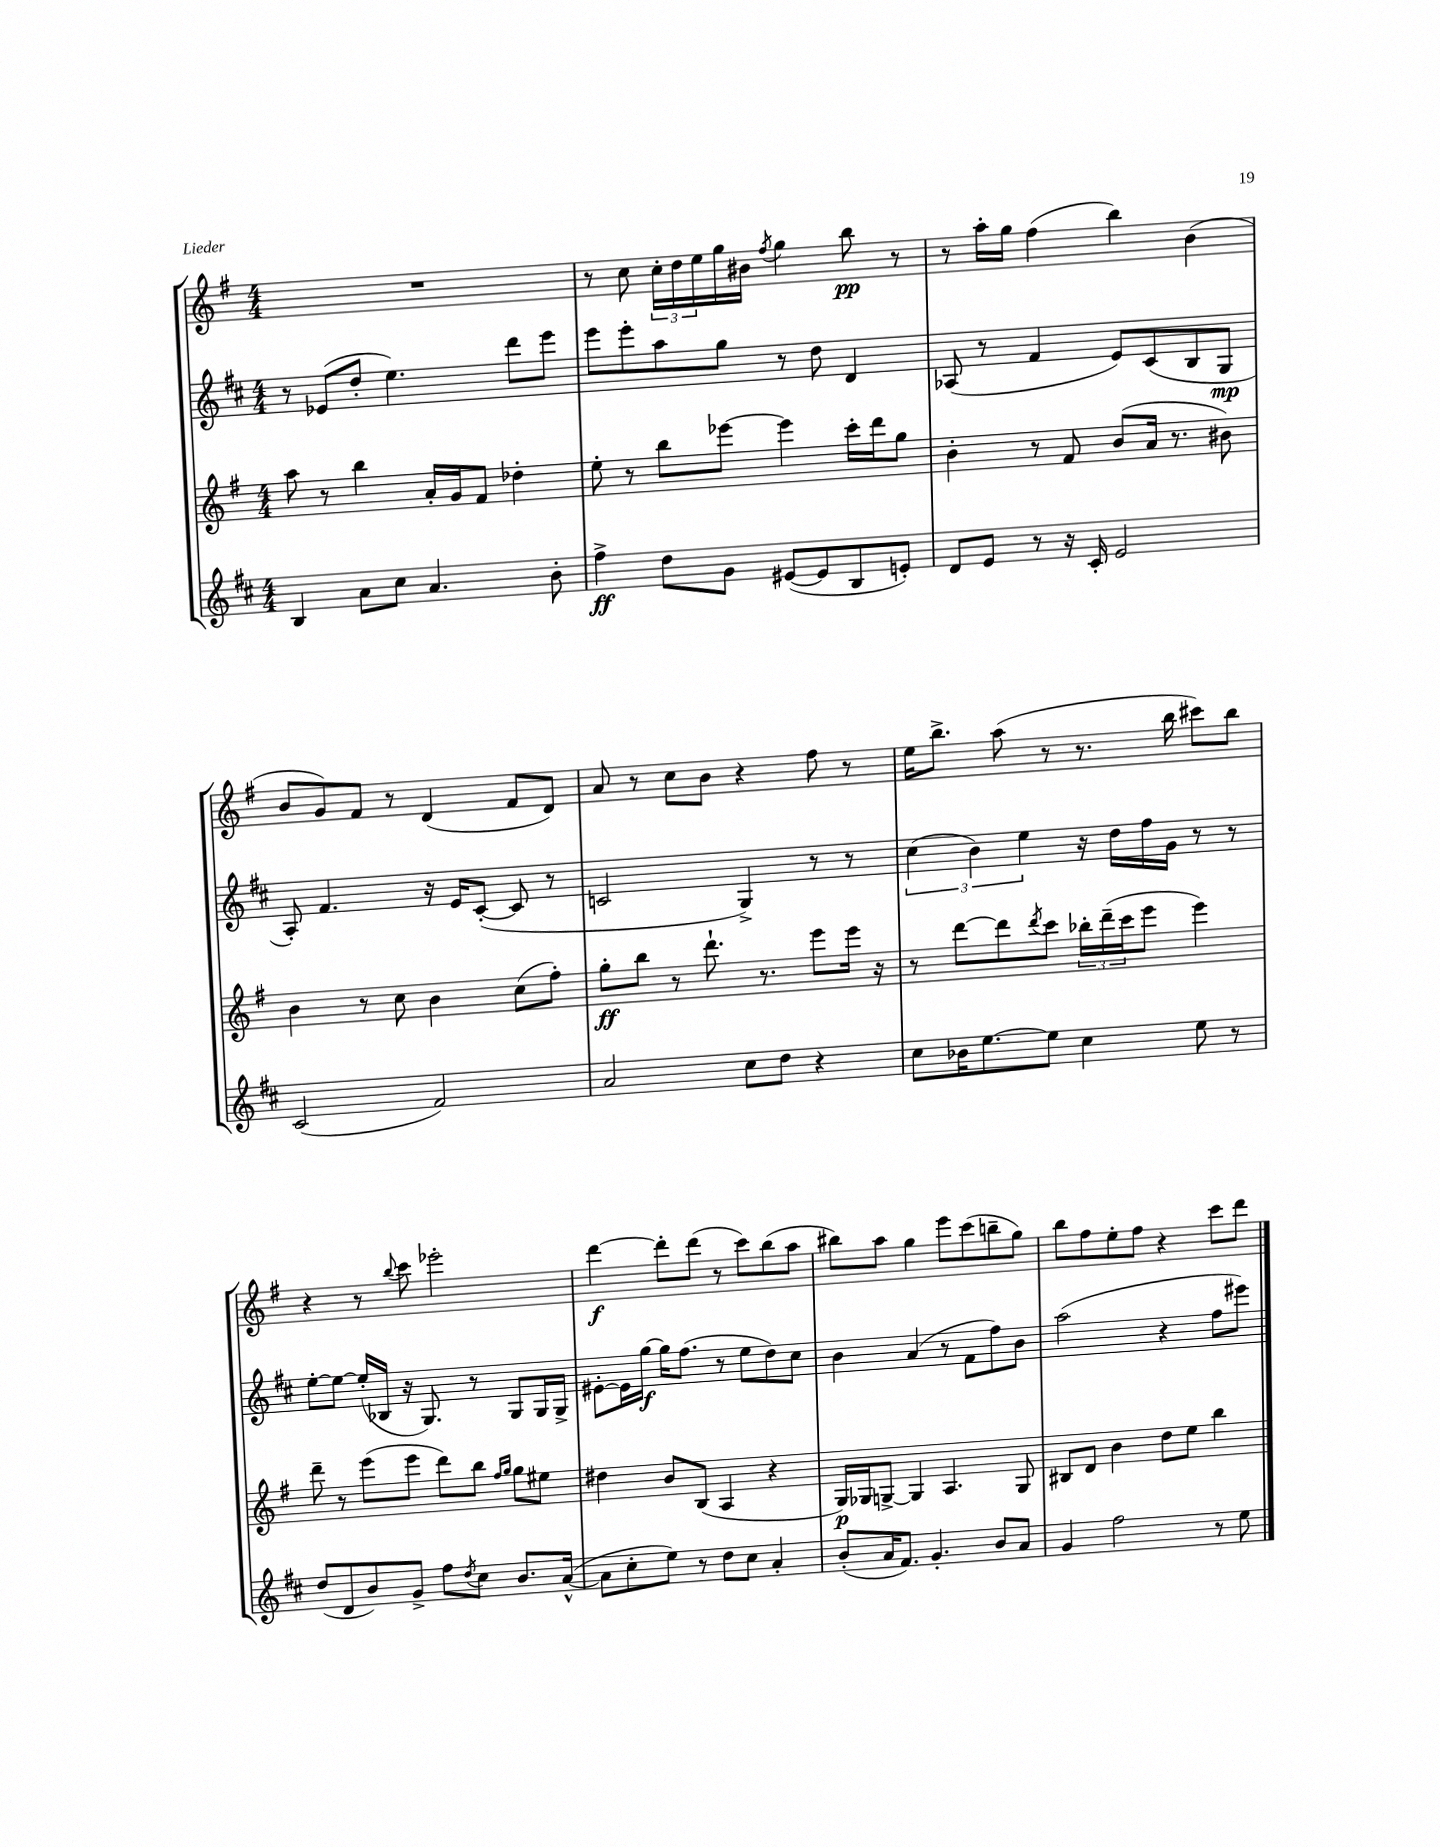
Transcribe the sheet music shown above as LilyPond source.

<<
\new StaffGroup <<
\new Staff = "s0" {
    \clef treble \key g \major \numericTimeSignature \time 4/4
    R1 |
    r8 c''8 \tuplet 3/2 { c''16-. d''16 e''16 } g''16 bis'16 \acciaccatura { fis''8 } g''4 b''8\pp r8 |
    r8 a''16-. g''16 fis''4( b''4) b'4( |
    b'8 g'8) fis'8 r8 d'4( fis'8 d'8) |
    a'8 r8 c''8 b'8 r4 fis''8 r8 |
    e''16 b''8.-> a''8( r8 r8. b''16 cis'''8) b''8 |
    r4 r8 \appoggiatura { b''8 } c'''8 ees'''2-. |
    d'''4~\f d'''8-. d'''8( r8 c'''8) b''8( a''8 |
    bis''8) a''8 g''4 e'''8 c'''8( b''8-- g''8) |
    b''8 fis''8 e''8-. fis''8 r4 c'''8 d'''8 \bar "|." |
}
\new Staff = "s1" {
    \clef treble \key d \major \numericTimeSignature \time 4/4
    r8 ees'8( d''8-. e''4.) d'''8 e'''8 |
    e'''8 e'''8-. a''8 g''8 r8 d''8 d'4 |
    aes8( r8 fis'4 e'8) cis'8( b8 g8\mp |
    a8-.) fis'4. r16 e'16 cis'8~-.( cis'8 r8 |
    c'2 g4->) r8 r8 |
    \tuplet 3/2 { cis''4( b'4) e''4 } r16 d''16 fis''16 g'16 r8 r8 |
    e''8~-. e''8~ e''16-.( bes16 r16 g8.) r8 g8 g16 g16-> |
    eis'8~-. eis'16 g''16~\f g''16 fis''8.( r8 e''8 d''8) cis''8 |
    b'4 a'4( r8 fis'8 fis''8) b'8 |
    a''2( r4 fis''8 eis'''8) \bar "|." |
}
\new Staff = "s2" {
    \clef treble \key g \major \numericTimeSignature \time 4/4
    a''8 r8 b''4 a'16-. g'16 fis'8 des''4-. |
    e''8-. r8 b''8 ees'''8~ ees'''4 c'''16-. d'''16 g''8 |
    b'4-. r8 fis'8 b'8( a'16 r8. bis'8) |
    b'4 r8 c''8 b'4 c''8( fis''8-.) |
    g''8-.\ff b''8 r8 d'''8.-! r8. e'''8 e'''16 r16 |
    r8 d'''8~ d'''8 \acciaccatura { d'''8 } c'''8 \tuplet 3/2 { bes''16-. d'''16--( c'''16 } e'''8 e'''4) |
    d'''8-- r8 e'''8( e'''8 d'''8) b''8 \grace { fis''16 g''16 } g''8 eis''8 |
    dis''4 b'8 b8( a4 r4 |
    g16\p) ges16 g8~-> g4 a4. g8 |
    bis8 d'8 b'4 d''8 e''8 b''4 \bar "|." |
}
\new Staff = "s3" {
    \clef treble \key d \major \numericTimeSignature \time 4/4
    b4 a'8 cis''8 a'4. b'8-. |
    fis''4->\ff d''8 g'8 eis'8~( eis'8 b8 e'8-.) |
    d'8 e'8 r8 r16 cis'16-. e'2 |
    cis'2( fis'2) |
    a'2 cis''8 d''8 r4 |
    cis''8 bes'16 e''8.~ e''8 cis''4 e''8 r8 |
    d''8( d'8 b'8) g'8-> fis''8 \acciaccatura { d''8 } cis''8 b'8. a'16~-^( |
    a'8 cis''8-. e''8) r8 d''8 cis''8 a'4-. |
    b'8-.( a'16 fis'8.) g'4.-. b'8 a'8 |
    g'4 fis''2 r8 e''8 \bar "|." |
}
>>
>>
\layout { \context { \Score \remove "Bar_number_engraver" } }
